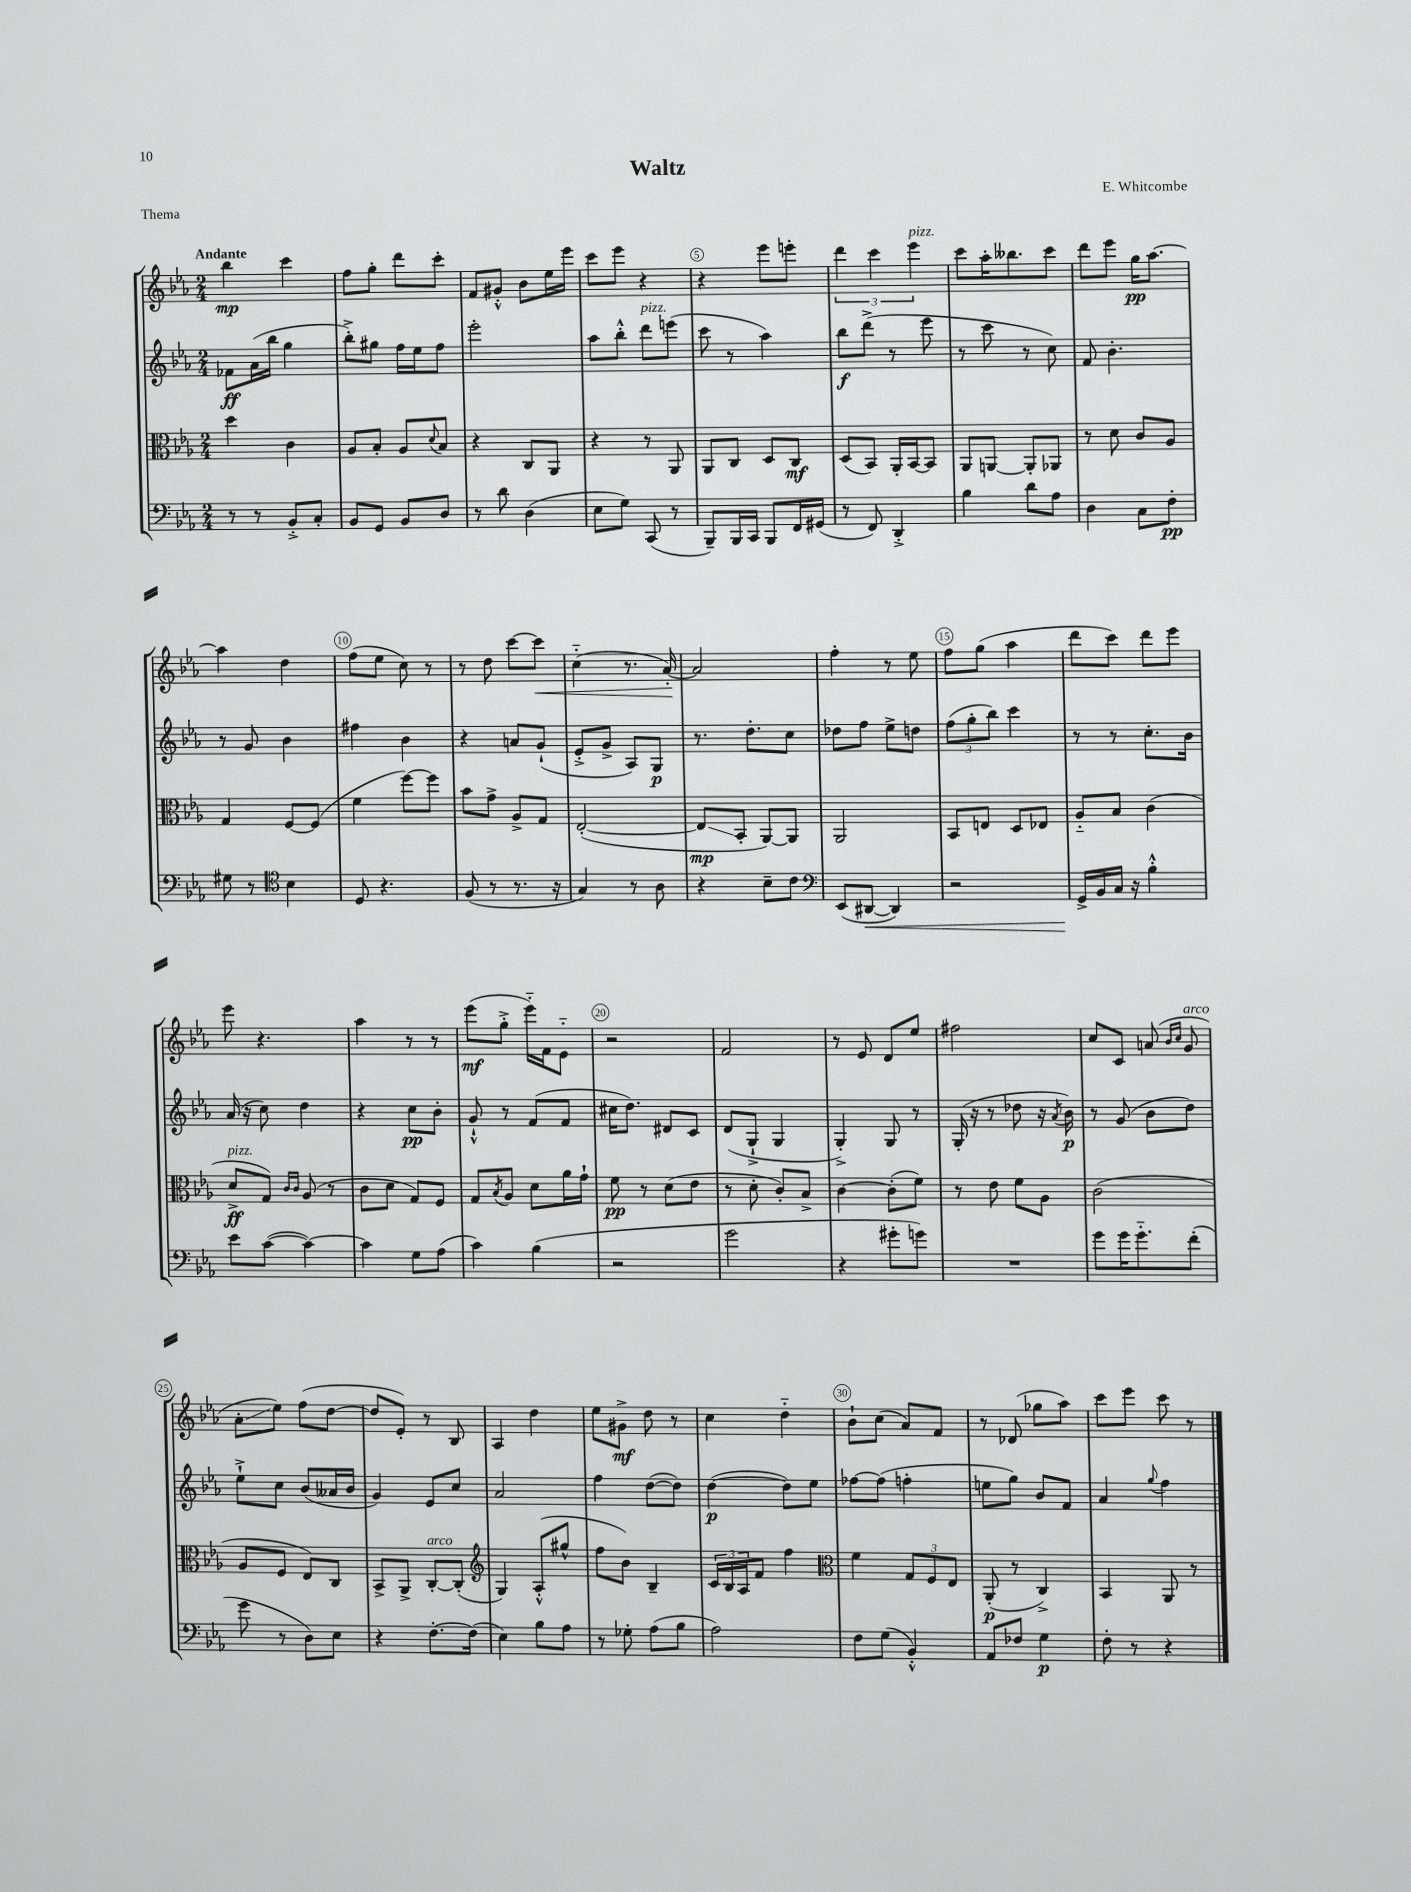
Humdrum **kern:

**kern	**kern	**kern	**kern
*staff4	*staff3	*staff2	*staff1
*clefF4	*clefC3	*clefG2	*clefG2
*k[b-e-a-]	*k[b-e-a-]	*k[b-e-a-]	*k[b-e-a-]
*M2/4	*M2/4	*M2/4	*M2/4
8r	4dd	8f-	4bb-
8r	.	(16a-	.
.	.	16bb-	.
8BB-'^	4c	4gg	4ccc
8C'	.	.	.
=	=	=	=
8BB-	8A-	8bb-'^)	8ff
8GG	8B-'	8gg#	8gg'
8BB-	8A-	16ff	8ddd
.	.	16ee-	.
.	8qqd	.	.
8D	8B-	8ff	8ccc'
=	=	=	=
8r	4r	2eee-'	8f
8d	.	.	8g#'^^
(4D	8C	.	8b-
.	8AA-	.	16ee-
.	.	.	16eee-
=	=	=	=
8E-	4r	8aa-	8ccc
8G)	.	8bb-'^^	8eee-
(8CC	8r	8ddd	4r
8r	8AA-	(8eee	.
=	=	=	=
8BBB-~)	8AA-	8ccc	4r
16BBB-	8C	8r	.
16CC	.	.	.
8BBB-	8D	4aa-)	8eee-
16FF	8C	.	8eee'
(16GG#	.	.	.
=	=	=	=
8r	(8D	8bb-	6ddd
8FF)	8BB-)	(8ddd^	.
.	.	.	6ccc
4DD'^	16AA-'	8r	.
.	[16BB-	.	.
.	.	.	6eee-
.	8BB-]	8eee-	.
=	=	=	=
4B-	8AA-	8r	8ccc
.	[8AA	8ccc	16aa-'
.	.	.	8.bb--
8d	8AA']	8r	.
8A-	8AA-	8cc)	8ccc
=	=	=	=
4D	8r	8f	8ddd
.	8d	4.b-'	8eee-
8C	8c	.	16gg
.	.	.	[8.aa-
8F'	8A-	.	.
=	=	=	=
8G#	4G	8r	4aa-]
8r	.	8g	.
*clefC4	*	*	*
4B-	[8F	4b-	4dd
.	(8F]	.	.
=	=	=	=
8D	4f	4ff#	(8ff
4.r	.	.	8ee-
.	[8ff)	4b-	8cc)
.	8ff]	.	8r
=	=	=	=
(8F	8b-	4r	8r
8r	8g^	.	8dd
8.r	8A-^	8a	[8ccc
.	8G	(8g`	8ccc]
16r	.	.	.
=	=	=	=
4G)	([2E-'	8e-'^	(4cc'~
.	.	8g^	.
8r	.	8A-)	8.r
8A-	.	8G	.
.	.	.	[16a-')
=	=	=	=
4r	8E-]	8.r	2a-]
.	8BB-'	.	.
.	.	8.dd'	.
8B-~	[8AA-)	.	.
8c	8AA-]	8cc	.
=	=	=	=
*clefF4	*	*	*
(8EE-	2AA-	8dd-	4ff'
[8DD#	.	8ff	.
4DD#])	.	8ee-^	8r
.	.	8dd	8ee-
=	=	=	=
2r	8BB-	(12ff	8ff
.	.	12gg'	.
.	8E	.	(8gg
.	.	12bb-)	.
.	8D	4ccc	4aa-
.	8E-	.	.
=	=	=	=
16GG^	8A-'~	8r	8ddd
16BB-	.	.	.
16C	8B-	8r	8ccc)
16r	.	.	.
4B-'^^	(4c	8.cc'	8ddd
.	.	.	8eee-
.	.	16b-	.
=	=	=	=
8e-	8d^	(16a-	8eee-
.	.	16r	.
([8c	8G)	8cc)	4.r
.	16qqc	.	.
.	16qqc	.	.
4c_)	(8A-	4dd	.
.	8r	.	.
=	=	=	=
4c]	8c	4r	4aa-
.	8d	.	.
8G	8G)	8cc	8r
(8A-	8F	8b-'	8r
=	=	=	=
4c)	8G	8g`^^	(8eee-
.	8qB-	.	.
.	8A-	8r	8gg'^
(4B-	8d	(8f	16eee-'~)
.	.	.	16f
.	16a-	8f	8e-'~
.	16g`	.	.
=	=	=	=
2r	8f	16cc#	2r
.	.	8.dd)	.
.	8r	.	.
.	(8d	8d#	.
.	8e-	8c	.
=	=	=	=
2g	8r	(8d	2f
.	8d'	8G`^	.
.	8c')	4G	.
.	8B-^	.	.
=	=	=	=
4r	[4c	4G'^)	8r
.	.	.	8e-
8g#'	(8c']	8G	8d
8g)	8f)	8r	8ee-
=	=	=	=
2r	8r	(16G'	2ff#
.	.	16r	.
.	8e-	8r	.
.	8f	8dd-	.
.	8A-	16r	.
.	.	8qa-	.
.	.	16b-)	.
=	=	=	=
8g	(2c	8r	8cc
16g	.	(8g	8c
8.g'~	.	.	.
.	.	8b-	(8a
.	.	.	16qqb-
.	.	.	16qqcc
(8f'	.	8dd)	8g
=	=	=	=
8g	8A-	8ee-`^	8a-'
8r	8F	8cc	8ee-)
8D)	8E-)	(8b-	(8ff
8E-	8C	16a--	[8dd
.	.	16b-	.
=	=	=	=
4r	8BB-^	4g)	8dd]
.	8AA-^	.	8e-')
[8.F'	[8C'	8e-	8r
.	(8C']	8cc	8B-
(16F]	.	.	.
=	=	=	=
*	*clefG2	*	*
4E-)	4G)	2a-	4A-
8B-	(8A-'^^	.	4dd
8A-	8gg#^^	.	.
=	=	=	=
8r	8ff	4ff	8ee-
8G-'	8b-)	.	8g#^
(8A-	4B-~	([8dd	8dd
8B-	.	8dd])	8r
=	=	=	=
2A-)	24c	([4dd	4cc
.	24B-	.	.
.	24A-	.	.
.	8f	.	.
.	4ff	8dd])	4dd'~
.	.	8ee-	.
=	=	=	=
*	*clefC3	*	*
8F	4f	[8ff-	8b-`
(8G	.	(8ff-]	(8cc
4BB-'^^)	12G	4ff'	8a-)
.	12F	.	.
.	.	.	8f
.	12E-	.	.
=	=	=	=
8AA-	(8AA-'	8ee	8r
8F-	8r	8gg)	(8d-
4G	4C^)	8b-	8gg-
.	.	8f	8aa-)
=	=	=	=
8F'	4BB-	4a-	8ccc
8r	.	.	8eee-
.	.	8qqgg	.
4r	8AA-	4ff	8ccc
.	8r	.	8r
==	==	==	==
*-	*-	*-	*-
